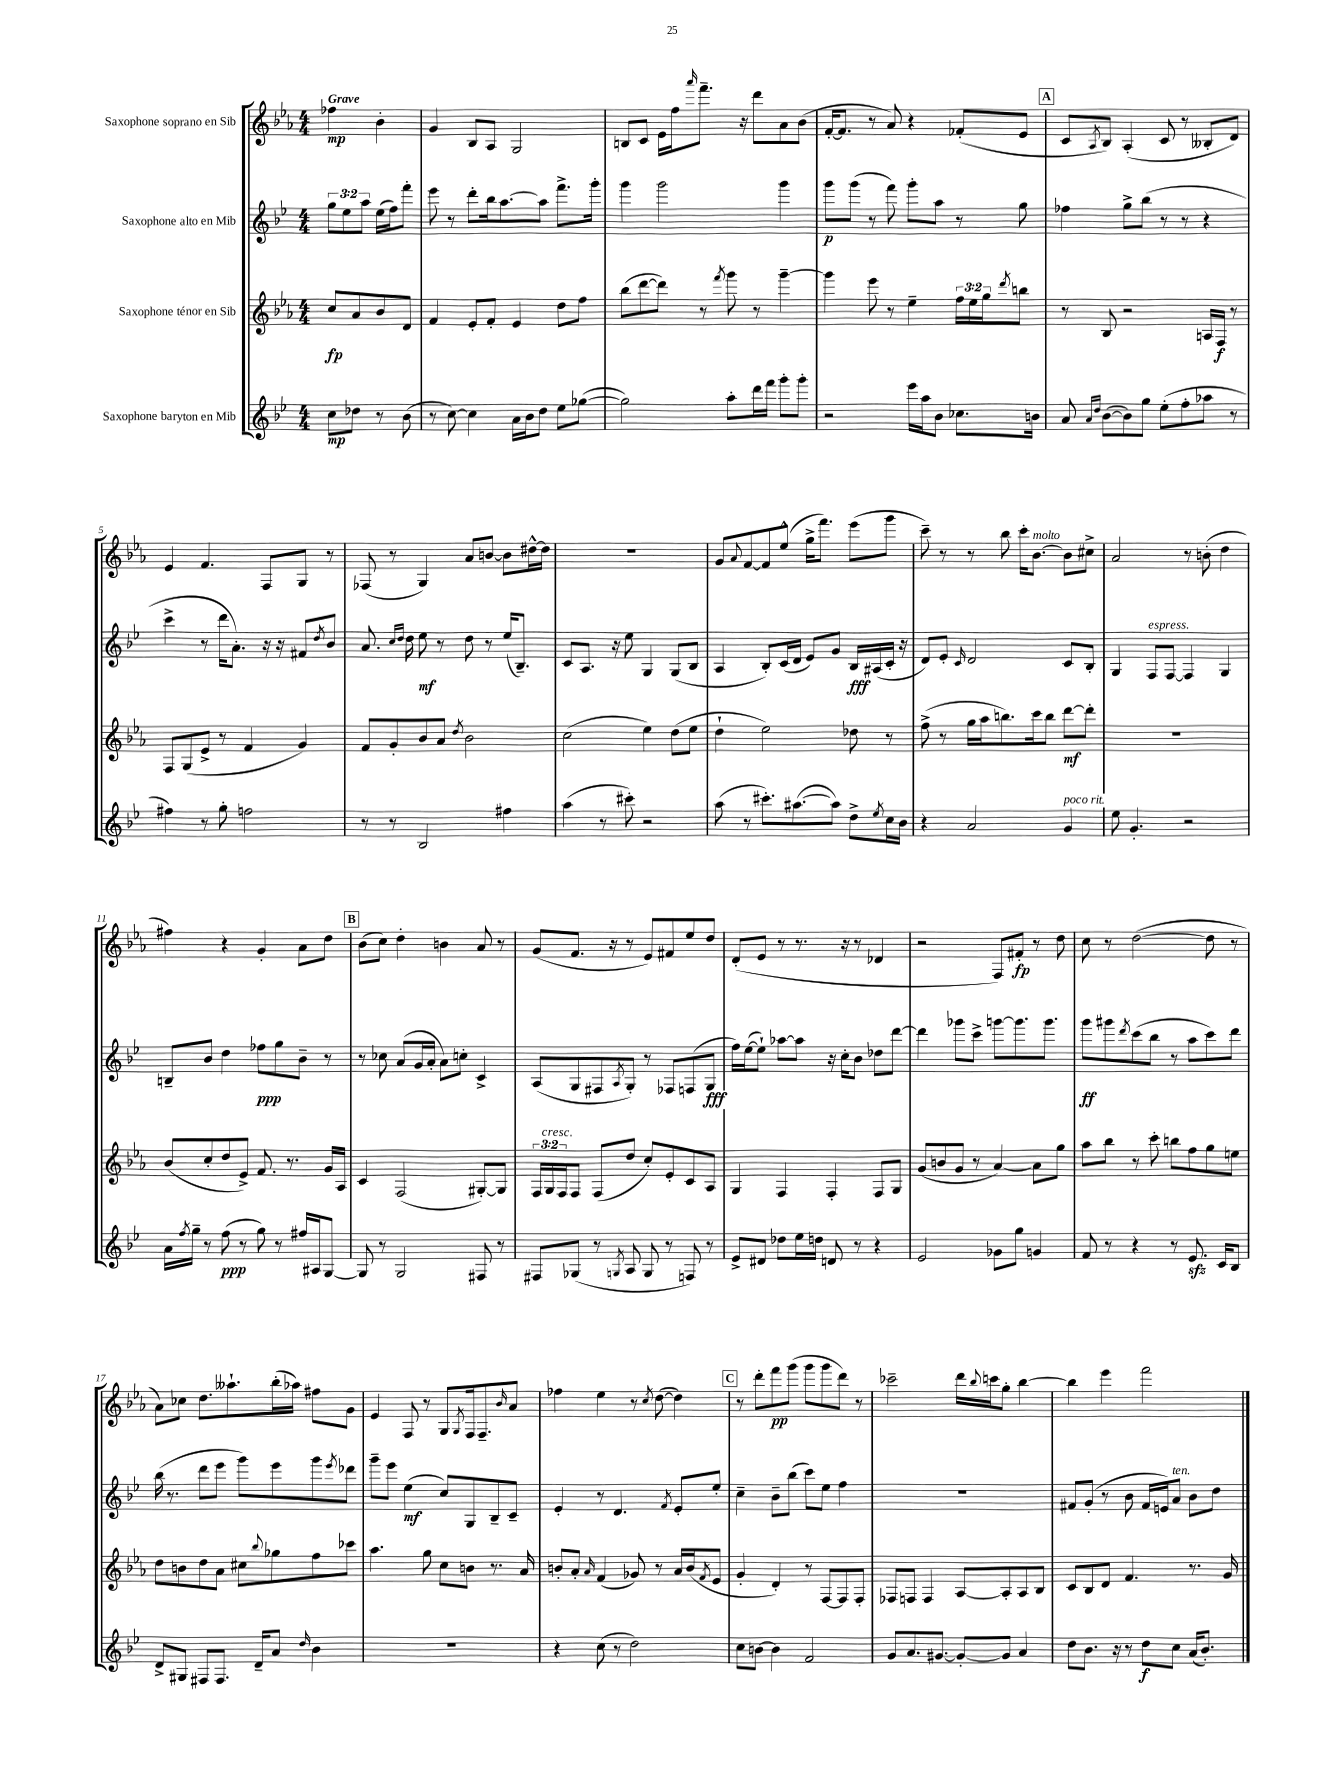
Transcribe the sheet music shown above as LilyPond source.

<<
\new StaffGroup <<
\new Staff = "s0" \with { instrumentName = "Saxophone soprano en Sib" } {
    \clef treble \key ees \major \numericTimeSignature \time 4/4 \partial 2 \tempo "Grave"
    fes''4\mp bes'4-. |
    g'4 bes8 aes8 g2 |
    b8 c'8 ees'16 f''16 \grace { aes'''16 } f'''8.-- r16 d'''8 aes'8 bes'8( |
    f'16~-. f'8. r8 aes'8) r4 fes'8-.( ees'8 |
    \mark \markup { \box "A" } c'8 \acciaccatura { aes8 } bes8) aes4-.( c'8 r8 beses8-. d'8) |
    ees'4 f'4. f8 g8 r8 |
    fes8( r8 g4) aes'8 b'8~ b'8 dis''16~-^ dis''16 |
    R1 |
    g'8 \appoggiatura { aes'8 } f'8~ f'8 ees''8-^( g''16-> f'''8.) ees'''8( g'''8 |
    c'''8--) r8 r8 bes''8 c'''16-. bes'8.~^\markup { \italic "molto" } bes'8 cis''8-> |
    aes'2 r8 b'8-.( d''4 |
    fis''4) r4 g'4-. aes'8 d''8 |
    \mark \markup { \box "B" } bes'8( c''8) d''4-. b'4 aes'8 r8 |
    g'8( f'8. r16 r8 ees'8) fis'8 ees''8 d''8 |
    d'8-.( ees'8 r8 r8. r16 r8 des'4 |
    r2 f8) fis'8-.\fp r8 d''8 |
    c''8 r8 d''2~( d''8 r8 |
    aes'8) ces''8 d''8. aeses''8.-! bes''16-.( aes''16) fis''8 g'8 |
    ees'4 f8 r8 g8 \acciaccatura { g8 } f16 f8.-- \grace { bes'16 } aes'8 |
    fes''4 ees''4 r8 \acciaccatura { c''8 } d''8~( d''4) |
    \mark \markup { \box "C" } r8 d'''8-. f'''8\pp g'''8( g'''8 g'''8 d'''8) r8 |
    ces'''2-- d'''16 \appoggiatura { bes''8 } c'''16 g''8-. bes''4~ |
    bes''4 ees'''4 f'''2 \bar "|." |
}
\new Staff = "s1" \with { instrumentName = "Saxophone alto en Mib" } {
    \clef treble \key bes \major \numericTimeSignature \time 4/4 \override Staff.TupletNumber.text = #tuplet-number::calc-fraction-text \partial 2
    \tuplet 3/2 { g''8 ees''8 a''8 } ees''16( f''16) f'''8-. |
    ees'''8 r8 d'''8-. bes''16 a''8.~ a''8 f'''8.-> g'''16-. |
    g'''4 g'''2 g'''4 |
    g'''8\p g'''8( r8 f'''8) g'''8-. a''8 r8 g''8 |
    \mark \markup { \box "A" } fes''4 g''8-> bes''8( r8 r8 r4 |
    c'''4-> r8 d'''16 a'8.-.) r16 r16 fis'8 \acciaccatura { d''8 } bes'8 |
    a'8. \grace { c''16 d''16 } d''16 ees''8\mf r8 d''8 r8 ees''16( bes8.--) |
    c'8 a8. r16 ees''8 g4 g8( bes8 |
    a4 bes8-.) c'16( d'16 ees'8) g'8 bes16\fff ais16( c'16-. r16 |
    d'8) ees'8-. \grace { c'16 } d'2 c'8 bes8-. |
    g4 f8^\markup { \italic "espress." } f8~ f4 g4 |
    b8-- bes'8 d''4 fes''8\ppp g''8 bes'8-- r8 |
    \mark \markup { \box "B" } r8 ces''8 a'8( g'16 a'16-. a'8) c''8-. c'4-> |
    a8( g8 fis8 \acciaccatura { a8 } g8-.) r8 fes8 f8( g8\fff |
    f''16) ees''16~( ees''8-!) aes''8~ aes''8 r16 c''16-. bes'8 des''8 d'''8~ |
    d'''4 ges'''8 c'''8-> g'''8~ g'''8. g'''8. |
    g'''8\ff gis'''8 \acciaccatura { d'''8 } c'''8( bes''8 r8 a''8 c'''8) d'''8 |
    bes''16( r8. d'''8 ees'''8 g'''8) ees'''8 g'''8 \acciaccatura { ees'''8 } des'''8 |
    g'''8-- ees'''8 ees''4\mf( c''8) g8 bes8-- c'8-- |
    ees'4-. r8 d'4. \acciaccatura { f'8 } ees'8-. ees''8-. |
    \mark \markup { \box "C" } c''4-- bes'8-- bes''8( c'''8) ees''8 f''4 |
    R1 |
    fis'8 g'8-.( r8 bes'8 fis'16 e'16) a'8^\markup { \italic "ten." } bes'8 d''8 \bar "|." |
}
\new Staff = "s2" \with { instrumentName = "Saxophone ténor en Sib" } {
    \clef treble \key ees \major \numericTimeSignature \time 4/4 \override Staff.TupletNumber.text = #tuplet-number::calc-fraction-text \partial 2
    c''8\fp aes'8 bes'8 d'8 |
    f'4 ees'8-. f'8-. ees'4 d''8 f''8 |
    bes''8( d'''8~ d'''8) r8 \acciaccatura { f'''8 } g'''8 r8 g'''4~-- |
    g'''4 ees'''8 r8 ees''4-- \tuplet 3/2 { f''16 ees''16 g''16 } \acciaccatura { d'''8 } b''8 |
    \mark \markup { \box "A" } r8 bes8 r2 a16 f16\f r8 |
    f8 g8( ees'8-> r8 f'4 g'4) |
    f'8 g'8-. bes'8 aes'8 \acciaccatura { d''8 } bes'2 |
    c''2( ees''4) d''8( ees''8 |
    d''4-! ees''2) des''8 r8 |
    f''8->( r8 g''16 aes''16 b''8.) c'''16 b''8 d'''8~\mf d'''8-. |
    R1 |
    bes'8( c''8-. d''8 ees'8->) f'8. r8. g'16 aes16 |
    \mark \markup { \box "B" } c'4 f2( gis8~-.) gis8 |
    \tuplet 3/2 { f16 g16^\markup { \italic "cresc." } f16 } f8 f8( d''8 c''8-.) ees'8-. c'8 aes8 |
    g4 f4 f4-. f8 g8 |
    g'8( b'8 g'8 r8 aes'4~) aes'8 g''8 |
    aes''8 bes''8 r8 c'''8-. b''8 f''8 g''8 e''8 |
    d''8 b'8 d''8 aes'8 cis''8 \appoggiatura { bes''8 } ges''8 f''8 ces'''8 |
    aes''4. g''8 c''8 b'8 r8. aes'16 |
    b'8-. aes'8-. \grace { aes'16 } f'4( ges'8) r8 aes'16 b'16( \acciaccatura { f'8 } ees'8 |
    \mark \markup { \box "C" } g'4-. d'4-.) r8 f8~ f8 f8-. |
    fes8 f8 f4 aes8~ aes8-. aes8 bes8 |
    c'8 bes8 d'8 f'4. r8. g'16 \bar "|." |
}
\new Staff = "s3" \with { instrumentName = "Saxophone baryton en Mib" } {
    \clef treble \key bes \major \numericTimeSignature \time 4/4 \partial 2
    c''8\mp des''8 r8 bes'8( |
    r8 c''8~) c''4 a'16 bes'16 d''8 ees''8 ges''8~( |
    ges''2) a''8-. d'''16 f'''16 g'''8-. g'''8-. |
    r2 ees'''16 a''16 bes'8 ces''8. b'16 |
    \mark \markup { \box "A" } a'8 \grace { a'16 d''16 } bes'8~( bes'8) g''8 ees''8-.( f''8-. aes''8 r8 |
    fis''4) r8 g''8-. f''2 |
    r8 r8 bes2 fis''4 |
    a''4( r8 cis'''8-.) r2 |
    a''8( r8 cis'''8.-.) ais''8.~( ais''8) d''8-> \acciaccatura { ees''8 } c''16 bes'16 |
    r4 a'2 g'4^\markup { \italic "poco rit." } |
    ees''8 g'4.-. r2 |
    a'16 \acciaccatura { f''8 } g''16-- r8 f''8\ppp( r8 g''8) r8 fis''16 ais16 g8~ |
    \mark \markup { \box "B" } g8 r8 g2 fis8 r8 |
    fis8 ges8( r8 \acciaccatura { g8 } a8 g8 r8 f8) r8 |
    ees'8-> dis'8 des''8 ees''16 d''16 d'8 r8 r4 |
    ees'2 ges'8 g''8 g'4 |
    f'8 r8 r4 r8 ees'8.\sfz c'16 bes8 |
    d'8-> gis8 fis8 fis8. d'16-- a'8 \grace { d''16 } bes'4 |
    R1 |
    r4 c''8( r8 d''2) |
    \mark \markup { \box "C" } c''8 b'8~ b'4 f'2 |
    g'8 a'8. gis'8.~ gis'8~-. gis'8 a'4 |
    d''8 bes'8. r16 r8 d''8\f c''8 a'16( bes'8.-.) \bar "|." |
}
>>
>>
